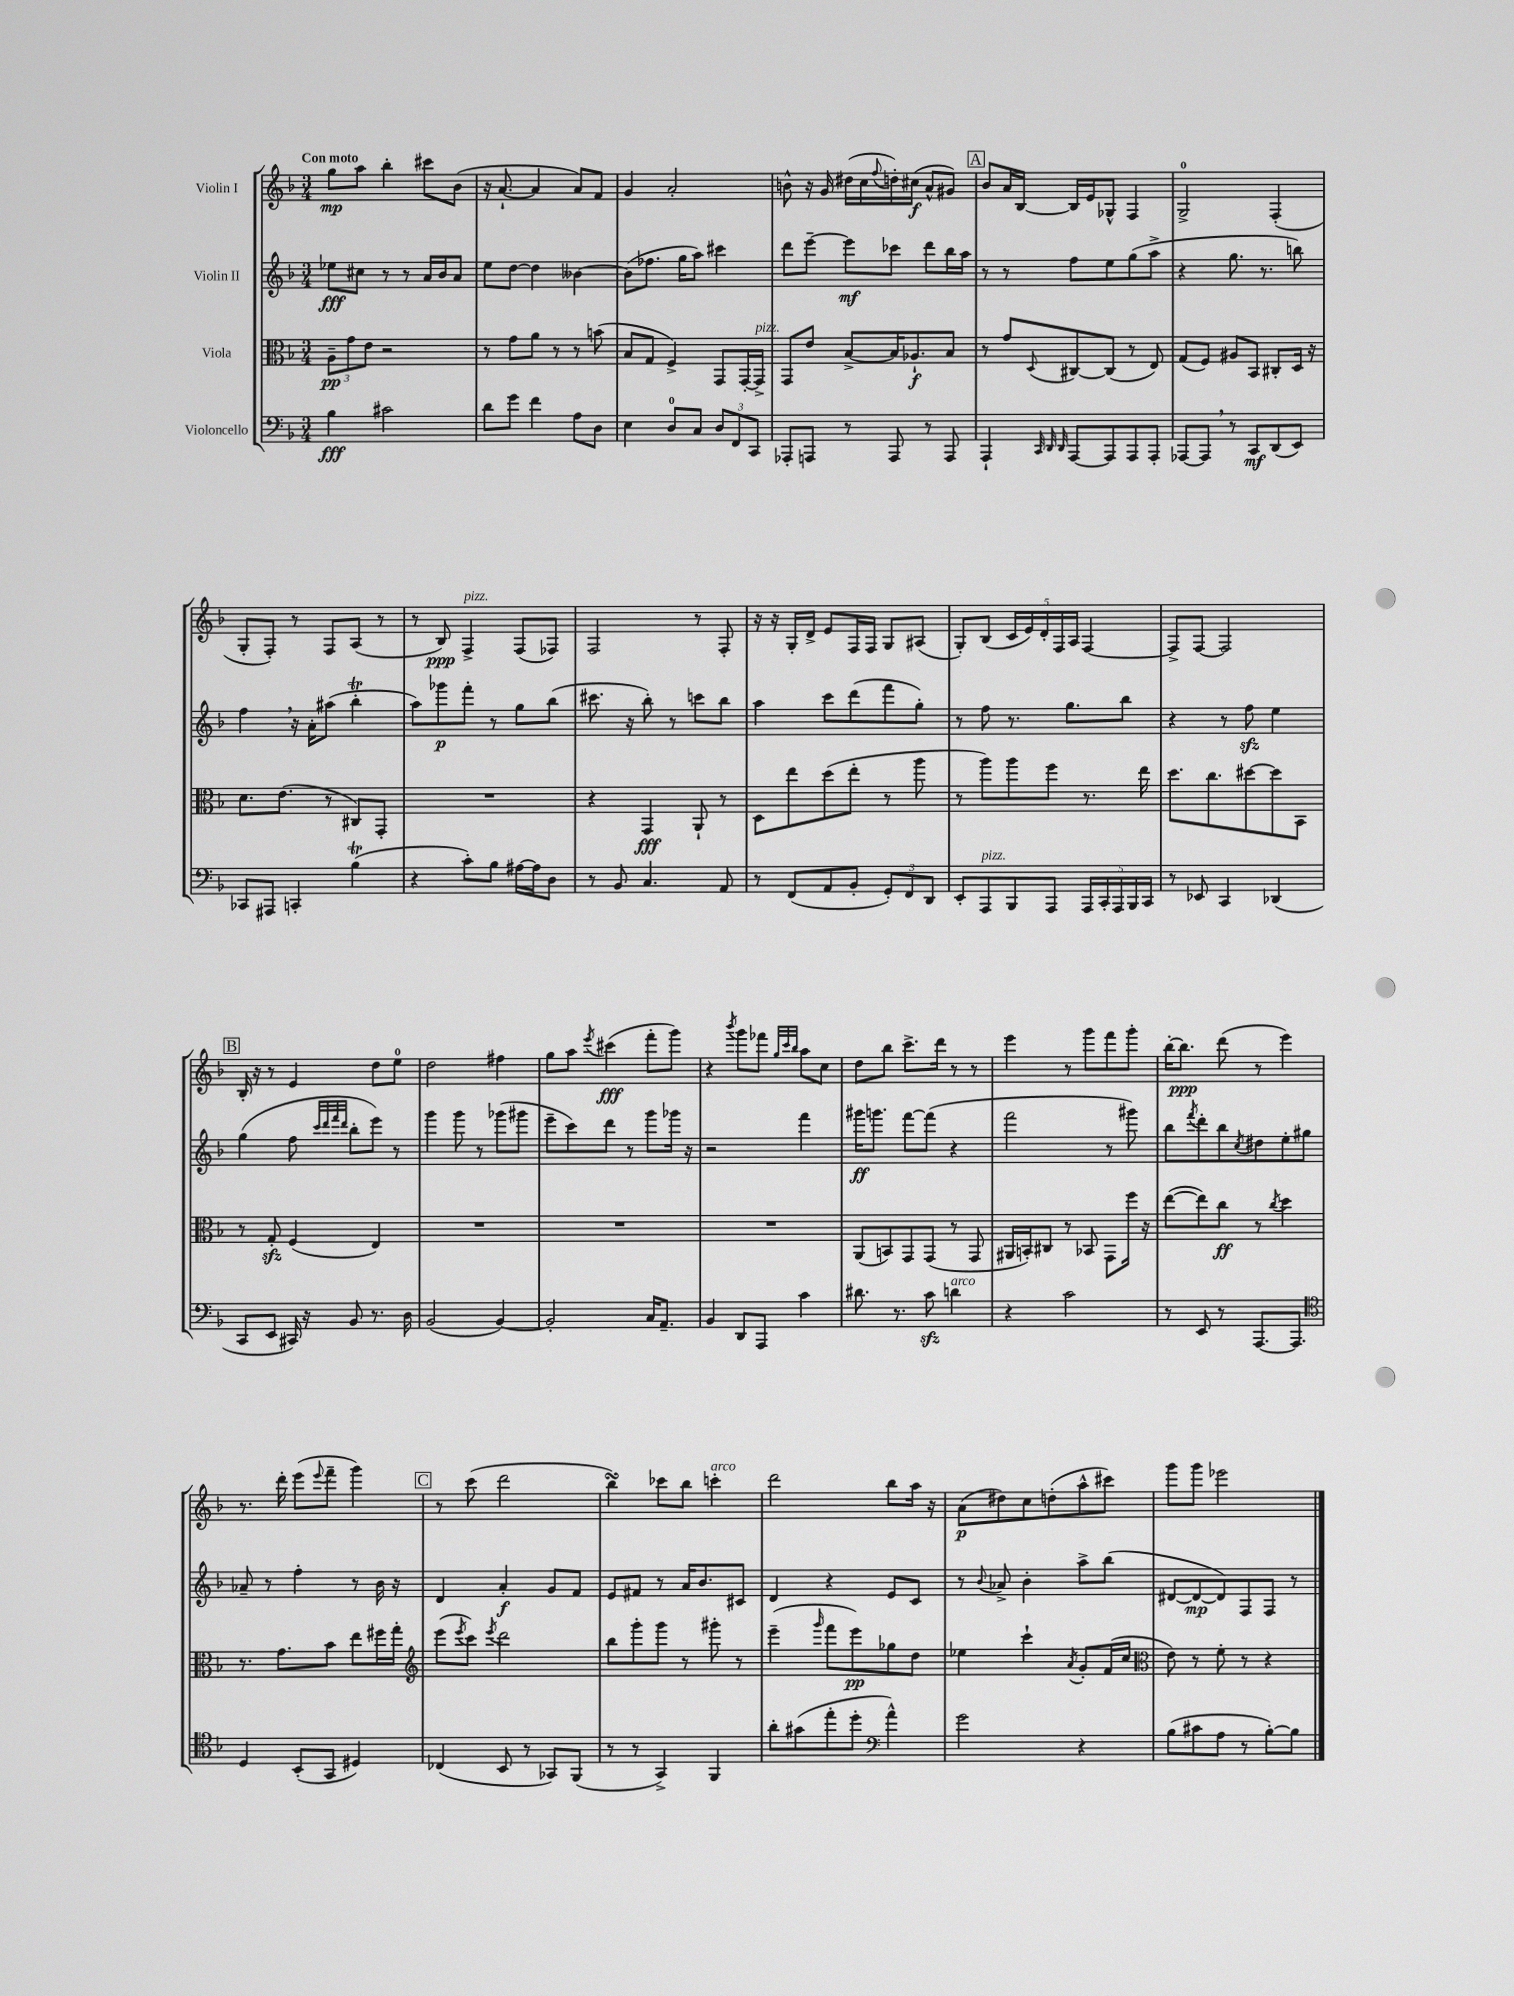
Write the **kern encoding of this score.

**kern	**dynam	**kern	**dynam	**kern	**dynam	**kern	**dynam
*part4	*part4	*part3	*part3	*part2	*part2	*part1	*part1
*staff4	*staff4	*staff3	*staff3	*staff2	*staff2	*staff1	*staff1
*I"Violoncello	*	*I"Viola	*	*I"Violin II	*	*I"Violin I	*
*clefF4	*	*clefC3	*	*clefG2	*	*clefG2	*
*k[b-]	*	*k[b-]	*	*k[b-]	*	*k[b-]	*
*M3/4	*	*M3/4	*	*M3/4	*	*M3/4	*
=1	=1	=1	=1	=1	=1	=1	=1
!	!	!	!	!	!	!LO:TX:a:B:t=Con moto	!
4B-\	fff	12A~\L	pp	8ee-X\L	fff	8gg\L	mp
.	.	12g\	.	.	.	.	.
.	.	.	.	8cc#X\J	.	8aa\J	.
.	.	12e\J	.	.	.	.	.
2c#X\	.	2r	.	8r	.	4bb-'\	.
.	.	.	.	8r	.	.	.
.	.	.	.	16a/LL	.	8ccc#X\L	.
.	.	.	.	16b-/J	.	.	.
.	.	.	.	8a/J	.	(8b-\J	.
=2	=2	=2	=2	=2	=2	=2	=2
8d\L	.	8r	.	8ee\L	.	16r	.
.	.	.	.	.	.	[8.a`/	.
8g\J	.	8g\L	.	[8dd\J	.	.	.
4f\	.	8a\J	.	4dd\]	.	4a/]	.
.	.	8r	.	.	.	.	.
8A\L	.	8r	.	[4b--X\	.	8a/L)	.
8D\J	.	(8bn\	.	.	.	8f/J	.
=3	=3	=3	=3	=3	=3	=3	=3
4E\	.	8B-/L	.	(8b--\L]	.	4g/	.
.	.	8G/J	.	8.ff-X\J	.	.	.
8D/L	.	4F^/)	.	.	.	2a'/	.
.	.	.	.	16gg\KL	.	.	.
8C/J	.	.	.	8aa\J)	.	.	.
12D/L	.	8GG/L	.	4ccc#X\	.	.	.
12FF/	.	.	.	.	.	.	.
.	.	[16GG'/L	.	.	.	.	.
12CC/J	.	.	.	.	.	.	.
!	!	!LO:TX:a:i:t=pizz.	!	!	!	!	!
.	.	16GG^/JJ]	.	.	.	.	.
=4	=4	=4	=4	=4	=4	=4	=4
8AAA-X'/L	.	8GG/L	.	8ddd\L	.	8bn^^\	.
8AAAn/J	.	8e/J	.	[8eee~\J	.	16r	.
.	.	.	.	.	.	16g/	.
8r	.	[8B-^/L	.	8eee\L]	mf	(16dd#X\LL	.
.	.	.	.	.	.	16cc\	.
.	.	.	.	.	.	8qqff/	.
8AAA/	.	16B-/K]	.	8ccc-X\J	.	16ddn'\)	.
.	.	8.A-X`/	f	.	.	(16cc#X\JJ	f
8r	.	.	.	8ddd\L	.	8a^^/L	.
8AAA/	.	8B-/J	.	16bb-\L	.	8g#X/J)	.
.	.	.	.	16aa\JJ	.	.	.
!!LO:REH:place=s1:t=A
=5	=5	=5	=5	=5	=5	=5	=5
4AAA`/	.	8r	.	8r	.	8b-/L	.
.	.	8g/L	.	8r	.	16a/L	.
.	.	.	.	.	.	[16B-/JJ	.
32qqCC/	.	.	.	.	.	.	.
32qqDD/	.	.	.	.	.	.	.
32qqDD/	.	8qqD/	.	.	.	.	.
[8AAA/L	.	[8C#X/	.	8ff\L	.	16B-/LL]	.
.	.	.	.	.	.	16e/J	.
8AAA/]	.	(8C#/J]	.	8ee\	.	8G-X^^/J	.
8AAA/	.	8r	.	(8gg\	.	4F/	.
8AAA'/J	.	8E/)	.	8aa^\J	.	.	.
=6	=6	=6	=6	=6	=6	=6	=6
[8AAA-X/L	.	(8G/L	.	4r	.	2G^/	.
8AAA-,/J]	.	8F/J)	.	.	.	.	.
8r	.	8A#X/L	.	8.gg\	.	.	.
8CC/L	mf	8BB-/J	.	.	.	.	.
.	.	.	.	8.r	.	.	.
(8DD/	.	8C#X'/L	.	.	.	(4F'/	.
8EE/J)	.	16D/Jk	.	8bbn\)	.	.	.
.	.	16r	.	.	.	.	.
!!LO:LB:g=z
=7	=7	=7	=7	=7	=7	=7	=7
8CC-X/L	.	8.d\L	.	4ff,\	.	8G'/L	.
8AAA#X/J	.	.	.	.	.	8F'/J)	.
.	.	(8.e\J	.	.	.	.	.
4CCn'/	.	.	.	16r	.	8r	.
.	.	.	.	16a'\KL	.	.	.
.	.	8r	.	(8aa#X\J	.	8F/L	.
(4B-T\	.	8C#X/L)	.	4bb-T'\	.	(8A/J	.
.	.	8GG'/J	.	.	.	8r	.
=8	=8	=8	=8	=8	=8	=8	=8
4r	.	2.r	.	8aa\L)	.	8r	.
.	.	.	.	8ggg-X\	p	8B-/)	ppp
!	!	!	!	!	!	!LO:TX:a:i:t=pizz.	!
8c'\L)	.	.	.	8fff'\J	.	4F^/	.
8B-\J	.	.	.	8r	.	.	.
[16A#X\LL	.	.	.	8gg\L	.	(8F/L	.
16A#\J]	.	.	.	.	.	.	.
8D\J	.	.	.	(8bb-\J	.	8F-X/J)	.
=9	=9	=9	=9	=9	=9	=9	=9
8r	.	4r	.	8.ccc#X\	.	2F/	.
8BB-/	.	.	.	.	.	.	.
.	.	.	.	16r	.	.	.
4.C/	.	4GG/	fff	8bb-'\)	.	.	.
.	.	.	.	8r	.	.	.
.	.	8AA`/	.	8cccn\L	.	8r	.
8AA/	.	8r	.	8bb-\J	.	8F'/	.
=10	=10	=10	=10	=10	=10	=10	=10
8r	.	8D\L	.	4aa\	.	16r	.
.	.	.	.	.	.	16r	.
(8FF/L	.	8ee\	.	.	.	16G'/LL	.
.	.	.	.	.	.	16d^/JJ	.
8AA/	.	(8dd\	.	8ccc\L	.	8e/L	.
8BB-'/J	.	8ee'\J	.	(8ddd\	.	16F/L	.
.	.	.	.	.	.	16F/JJ	.
12GG'/L)	.	8r	.	8fff\	.	8G/L	.
12FF/	.	.	.	.	.	.	.
.	.	8aa\	.	8gg'\J)	.	(8A#X/J	.
12DD/J	.	.	.	.	.	.	.
=11	=11	=11	=11	=11	=11	=11	=11
8EE'/L	.	8r	.	8r	.	8G'/L)	.
!LO:TX:a:i:t=pizz.	!	!	!	!	!	!	!
8AAA/	.	8aa\L)	.	8ff\	.	(8B-/J	.
8BBB-/	.	8aa\	.	8.r	.	20c/LL	.
.	.	.	.	.	.	20e/)	.
.	.	.	.	.	.	20d'/	.
8AAA/J	.	8ff\J	.	.	.	.	.
.	.	.	.	.	.	20F/	.
.	.	.	.	8.gg\L	.	.	.
.	.	.	.	.	.	20A/JJ	.
20AAA/LL	.	8.r	.	.	.	[4F/	.
20CC'/	.	.	.	.	.	.	.
20AAA/	.	.	.	.	.	.	.
.	.	.	.	8bb-\J	.	.	.
20BBB-/	.	.	.	.	.	.	.
.	.	16ee\	.	.	.	.	.
20CC/JJ	.	.	.	.	.	.	.
=12	=12	=12	=12	=12	=12	=12	=12
8r	.	8.dd\L	.	4r	.	8F^/L]	.
8EE-X/	.	.	.	.	.	[8F/J	.
.	.	8.cc\	.	.	.	.	.
4CC/	.	.	.	8r	.	2F/]	.
.	.	[8dd#X\	.	8ffzz\	.	.	.
(4DD-X/	.	8dd#\]	.	4ee\	.	.	.
.	.	8BB-\J	.	.	.	.	.
!!LO:LB:g=z
!!LO:REH:place=s1:t=B
=13	=13	=13	=13	=13	=13	=13	=13
8CC/L	.	8r	.	(4gg\	.	16B-'/	.
.	.	.	.	.	.	16r	.
8EE/J	.	8Gzz'/	.	.	.	8r	.
16CC#X/)	.	(4F/	.	8ff\	.	4e/	.
16r	.	.	.	.	.	.	.
.	.	.	.	32qqccc/LLL	.	.	.
.	.	.	.	32qqddd/	.	.	.
.	.	.	.	32qqfff/	.	.	.
.	.	.	.	32qqddd/JJJ	.	.	.
8BB-/	.	.	.	8bb-'\L	.	.	.
8.r	.	4E/)	.	8eee\J)	.	8dd\L	.
.	.	.	.	8r	.	8ee\J	.
16D\	.	.	.	.	.	.	.
=14	=14	=14	=14	=14	=14	=14	=14
(2BB-/	.	2.r	.	4ggg\	.	2dd\	.
.	.	.	.	8ggg\	.	.	.
.	.	.	.	8r	.	.	.
[4BB-/)	.	.	.	(8ggg-X\L	.	4ff#X\	.
.	.	.	.	8ggg#X\J	.	.	.
=15	=15	=15	=15	=15	=15	=15	=15
2BB-'/]	.	2.r	.	8eee~\L	.	8gg\L	.
.	.	.	.	8ccc\)	.	8aa\J	.
.	.	.	.	.	.	8qeee/	.
.	.	.	.	8ddd\J	.	(4ccc#X\	fff
.	.	.	.	8r	.	.	.
16C/KL	.	.	.	8ggg\L	.	8fff'\L	.
8.AA~/J	.	.	.	.	.	.	.
.	.	.	.	16ggg-X\Jk	.	8ggg\J)	.
.	.	.	.	16r	.	.	.
=16	=16	=16	=16	=16	=16	=16	=16
4BB-/	.	2.r	.	2r	.	4r	.
.	.	.	.	.	.	8qbbb-/	.
8DD/L	.	.	.	.	.	8ggg\L	.
8AAA/J	.	.	.	.	.	8fff-X\J	.
.	.	.	.	.	.	32qqgg/LLL	.
.	.	.	.	.	.	32qqccc/	.
.	.	.	.	.	.	32qqbb-/JJJ	.
4c\	.	.	.	4fff\	.	8aa\L	.
.	.	.	.	.	.	8cc\J	.
=17	=17	=17	=17	=17	=17	=17	=17
8.d#X\	.	(8AA/L	.	16ggg#X\KL	ff	8dd\L	.
.	.	.	.	8.gggn\J	.	.	.
.	.	8BBn/)	.	.	.	8bb-\J	.
8.r	.	.	.	.	.	.	.
.	.	8GG/	.	[8fff\L	.	8.ccc^\L	.
8czz\	.	(8GG/J	.	(8fff\J]	.	.	.
.	.	.	.	.	.	16ddd\Jk	.
!LO:TX:a:i:t=arco	!	!	!	!	!	!	!
4dn\	.	8r	.	4r	.	8r	.
.	.	8GG/	.	.	.	8r	.
=18	=18	=18	=18	=18	=18	=18	=18
4r	.	16AA#X/LL	.	2fff\	.	4eee\	.
.	.	16BBn'/J)	.	.	.	.	.
.	.	8C#X/J	.	.	.	.	.
2c\	.	8r	.	.	.	8r	.
.	.	8BB-X/	.	.	.	8ggg\L	.
.	.	8GG\L	.	8r	.	8fff\	.
.	.	16ff\Jk	.	8ggg#X\)	.	8ggg'\J	.
.	.	16r	.	.	.	.	.
=19	=19	=19	=19	=19	=19	=19	=19
8r	.	([8ee\L	.	8bb-\L	.	[16bb-'\KL	.
.	.	.	.	.	.	8.bb-\J]	ppp
.	.	.	.	8qfff/	.	.	.
8EE/	.	8ee\])	.	8ddd'\	.	.	.
8r	.	8cc\J	ff	8bb-\	.	(8ddd\	.
.	.	.	.	8qcc/	.	.	.
[8.AAA/L	.	8r	.	8dd#X\	.	8r	.
.	.	8qcc/	.	.	.	.	.
.	.	4dd\	.	8ee'\	.	4eee\)	.
8.AAA/J]	.	.	.	.	.	.	.
.	.	.	.	8gg#X\J	.	.	.
!!LO:LB:g=z
=20	=20	=20	=20	=20	=20	=20	=20
*clefC4	*	*	*	*	*	*	*
4D/	.	8.r	.	8a-X~/	.	8.r	.
.	.	.	.	8r	.	.	.
.	.	8.g\L	.	.	.	16ddd'\	.
(8BB-'/L	.	.	.	4ff'\	.	(8eee\L	.
.	.	.	.	.	.	8qqeee/	.
8GG/J	.	8b-\J	.	.	.	8fff~\J	.
4D#X/)	.	8ee\L	.	8r	.	4ggg\)	.
.	.	16ff#X\L	.	16b-\	.	.	.
.	.	16gg'\JJ	.	16r	.	.	.
!!LO:REH:place=s1:t=C
=21	=21	=21	=21	=21	=21	=21	=21
*	*	*clefG2	*	*	*	*	*
(4C-X/	.	(8eee\L	.	4d/	.	8r	.
.	.	8qeee/	.	.	.	.	.
.	.	8ccc\J)	.	.	.	(8ccc\	.
.	.	8qeee/	.	.	.	.	.
8BB-/	.	2ddd\	.	4a'/	f	2ddd\	.
8r	.	.	.	.	.	.	.
8GG-X/L)	.	.	.	8g/L	.	.	.
(8FF/J	.	.	.	8f/J	.	.	.
=22	=22	=22	=22	=22	=22	=22	=22
8r	.	8bb-\L	.	8e/L	.	4bb-sSSs\)	.
8r	.	8ggg'\	.	8f#X/J	.	.	.
4GG^/)	.	8ggg\J	.	8r	.	8ccc-X\L	.
.	.	8r	.	16a/KL	.	8bb-\J	.
.	.	.	.	8.b-/	.	.	.
!	!	!	!	!	!	!LO:TX:a:i:t=arco	!
4FF/	.	8ggg#X'\	.	.	.	4cccn'\	.
.	.	8r	.	8c#X/J	.	.	.
=23	=23	=23	=23	=23	=23	=23	=23
8a'\L	.	(4eee~\	.	4d/	.	2ddd\	.
(8g#X\	.	.	.	.	.	.	.
.	.	16qqggg/	.	.	.	.	.
8ee'\	.	8fff\L	.	4r	.	.	.
8dd'\J	.	8eee\)	pp	.	.	.	.
*clefF4	*	*	*	*	*	*	*
4a^^\)	.	8gg-X\	.	8e/L	.	8bb-\L	.
.	.	8dd\J	.	8c/J	.	16aa\Jk	.
.	.	.	.	.	.	16r	.
=24	=24	=24	=24	=24	=24	=24	=24
2g\	.	4ee-X\	.	8r	.	(8a\L	p
.	.	.	.	8qqb-/	.	.	.
.	.	.	.	8a-X^/	.	8dd#X\)	.
.	.	4ccc`\	.	4b-'\	.	8cc\	.
.	.	.	.	.	.	(8ddn'\	.
.	.	8qa/	.	.	.	.	.
4r	.	8g'/L	.	8aa^\L	.	8aa^^\	.
.	.	(16f/L	.	(8bb-\J	.	8ccc#X\J)	.
.	.	16cc/JJ	.	.	.	.	.
=25	=25	=25	=25	=25	=25	=25	=25
*	*	*clefC3	*	*	*	*	*
(8B-\L	.	8e\)	.	[8d#X/L	.	8ggg\L	.
8c#X\	.	8r	.	8d#/_	mp	8ggg\J	.
8A\J	.	8f'\	.	8d#/])	.	2eee-X\	.
8r	.	8r	.	8F/	.	.	.
[8B-'\L)	.	4r	.	8F/J	.	.	.
8B-\J]	.	.	.	8r	.	.	.
==	==	==	==	==	==	==	==
*-	*-	*-	*-	*-	*-	*-	*-
